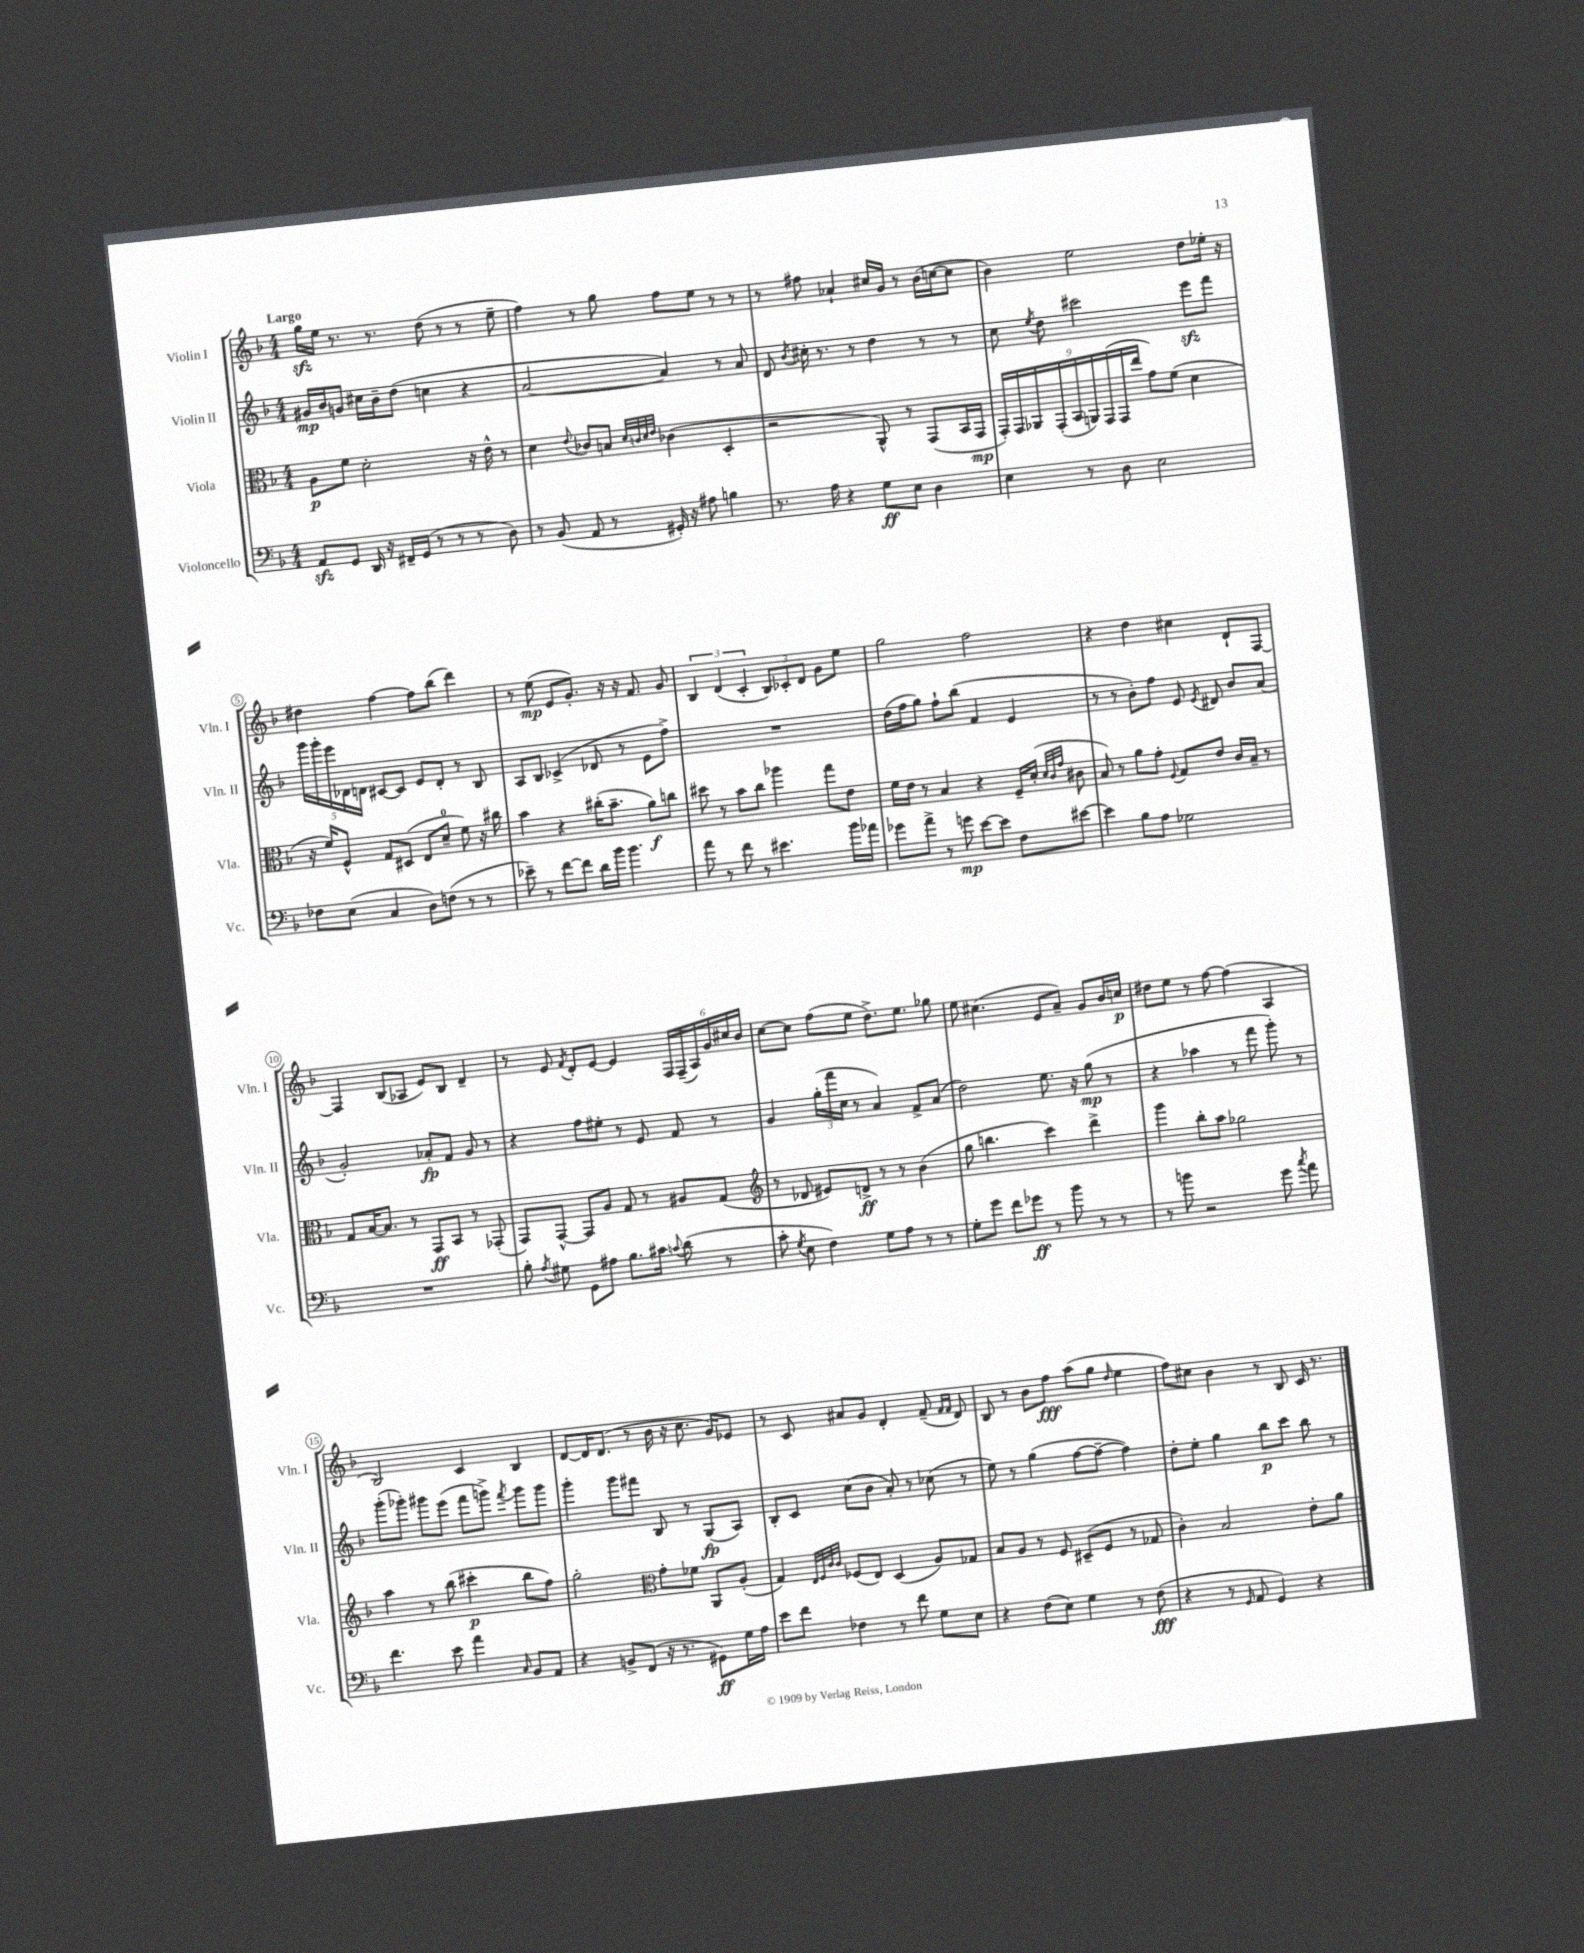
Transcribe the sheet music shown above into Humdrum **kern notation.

**kern	**dynam	**kern	**dynam	**kern	**dynam	**kern	**dynam
*part4	*part4	*part3	*part3	*part2	*part2	*part1	*part1
*staff4	*staff4	*staff3	*staff3	*staff2	*staff2	*staff1	*staff1
*I"Violoncello	*	*I"Viola	*	*I"Violin II	*	*I"Violin I	*
*I'Vc.	*	*I'Vla.	*	*I'Vln. II	*	*I'Vln. I	*
*clefF4	*	*clefC3	*	*clefG2	*	*clefG2	*
*k[b-]	*	*k[b-]	*	*k[b-]	*	*k[b-]	*
*M4/4	*	*M4/4	*	*M4/4	*	*M4/4	*
=1	=1	=1	=1	=1	=1	=1	=1
!	!	!	!	!	!	!LO:TX:a:B:t=Largo	!
8AAzz/L	.	8A\L	p	16g#X/LL	mp	16ggzz\LL	.
.	.	.	.	16b-/J	.	16ee\JJ	.
8GG/J	.	8f\J	.	8gn/J	.	8.r	.
16DD/	.	2d'\	.	16cc#X\LL	.	.	.
16r	.	.	.	16b-~\J	.	8.r	.
16FF#X~/LL	.	.	.	(8dd\J	.	.	.
(16GG/JJ	.	.	.	.	.	.	.
8r	.	.	.	4ccn\	.	(8dd\	.
8r	.	.	.	.	.	8r	.
8r	.	16r	.	4r	.	8r	.
.	.	16e^^\	.	.	.	.	.
8D\)	.	8r	.	.	.	8ee~\	.
=2	=2	=2	=2	=2	=2	=2	=2
8r	.	4d\	.	[2a/	.	4ff\)	.
(8BB-/	.	.	.	.	.	.	.
.	.	8qqe/	.	.	.	.	.
8AA/	.	8c-X/L	.	.	.	8r	.
8r	.	8Bn/J	.	.	.	8gg\	.
.	.	32qqd/LLL	.	.	.	.	.
.	.	32qqcn/	.	.	.	.	.
.	.	32qqd/	.	.	.	.	.
.	.	32qqe/JJJ	.	.	.	.	.
16GG#X'/)	.	(4c-X\	.	4a/])	.	8ff\L	.
16r	.	.	.	.	.	.	.
8A#X\	.	.	.	.	.	8ee\J	.
4Bn\	.	4D'/	.	8r	.	8r	.
.	.	.	.	8a/	.	8r	.
=3	=3	=3	=3	=3	=3	=3	=3
8.r	.	2r	.	8d/	.	8r	.
.	.	.	.	8qb-/	.	.	.
.	.	.	.	16cc#X'\	.	8ff#X\	.
16A\	.	.	.	8.r	.	.	.
4r	.	.	.	.	.	4a-X`/	.
.	.	.	.	8r	.	.	.
8G\L	ff	8AA^^/)	.	4dd\	.	16cc#X/LL	.
.	.	.	.	.	.	16g/JJ	.
8E\J	.	8r	.	.	.	8r	.
4D\	.	(8GG/L	.	8r	.	(16b-\LL	.
.	.	.	.	.	.	[16ccn\J	.
.	.	16BB-/L	.	8r	.	8cc\J]	.
.	.	16GG/JJ	mp	.	.	.	.
=4	=4	=4	=4	=4	=4	=4	=4
4E\	.	18GG'/LL)	.	8cc\	.	4b-\)	.
.	.	18GG/	.	.	.	.	.
.	.	18AA-X/	.	.	.	.	.
.	.	.	.	8qee/	.	.	.
.	.	.	.	8dd\	.	.	.
.	.	(18GG'/	.	.	.	.	.
.	.	18BB-/	.	.	.	.	.
8r	.	.	.	2ccc#X\	.	2ee\	.
.	.	18AAn/)	.	.	.	.	.
.	.	(18GG/	.	.	.	.	.
8D\	.	.	.	.	.	.	.
.	.	18GG/	.	.	.	.	.
.	.	18ee/JJ	.	.	.	.	.
2E\	.	8g\L)	.	.	.	.	.
.	.	(8f\J	.	.	.	.	.
.	.	4d\	.	8eeezz\L	.	8dd\L	.
.	.	.	.	8fff\J	.	16ee-X'\Jk	.
.	.	.	.	.	.	16r	.
!!LO:LB:g=z
=5	=5	=5	=5	=5	=5	=5	=5
8F-X\L	.	16r	.	20ggg\LL	.	4dd#X\	.
.	.	.	.	20ggg'\	.	.	.
.	.	16f/KL)	.	.	.	.	.
.	.	.	.	20eee\	.	.	.
(8E\J	.	8F^^/J	.	.	.	.	.
.	.	.	.	20d-X\	.	.	.
.	.	.	.	20dn\JJ	.	.	.
4C/	.	8G/L	.	[8c#X/L	.	[4ff\	.
.	.	(8D#X/J	.	8c#/J]	.	.	.
8D\L)	.	8E/L	.	8e/L	.	8ff\L]	.
(8Fn\J	.	8d~/J	.	8d'/J	.	(8bb-\J	.
8r	.	8f\)	.	8r	.	4ddd\)	.
8r	.	16r	.	8B-/	.	.	.
.	.	16cc#X\	.	.	.	.	.
=6	=6	=6	=6	=6	=6	=6	=6
8e-X~\)	.	4b-\	.	8A/L	.	8r	.
8r	.	.	.	8B-/J	.	(8ee\	mp
[8f\L	.	4r	.	(4c-X^/	.	8e/L	.
8f\J]	.	.	.	.	.	8.g'/J)	.
16d\LL	.	(16cc#X'\KL	.	8d-X/	.	.	.
16b-\JJ	.	8.b-~\J	.	.	.	16r	.
4.b-\	.	.	.	8r	.	16r	.
.	.	.	.	.	.	8.f/	.
.	.	8a\L)	f	8e\L	.	.	.
.	.	8ccn\J	.	8ff^\J)	.	8g/	.
=7	=7	=7	=7	=7	=7	=7	=7
8a\	.	8dd#X\	.	1r	.	6B-/	.
8r	.	8r	.	.	.	.	.
.	.	.	.	.	.	(6d/	.
8f\	.	8b-\L	.	.	.	.	.
.	.	.	.	.	.	6c'/	.
8r	.	8cc\J	.	.	.	.	.
4.e#X\	.	4aa-X\	.	.	.	12B-/L)	.
.	.	.	.	.	.	12c-X'/	.
.	.	.	.	.	.	12d/J	.
.	.	8gg\L	.	.	.	8g\L	.
16b-\LL	.	8e\J	.	.	.	8ee\J	.
16a-X\JJ	.	.	.	.	.	.	.
=8	=8	=8	=8	=8	=8	=8	=8
8g-X\L	.	16f\LL	.	(16dd\LL	.	2gg\	.
.	.	16e\JJ	.	16ff\J	.	.	.
8a^\J	.	8r	.	8gg\J)	.	.	.
8r	.	4B-/	.	8ff`\L	.	.	.
8gn\	mp	.	.	(8bb-\J	.	.	.
[8e\L	.	4r	.	4f/	.	2ff\	.
8e\J]	.	.	.	.	.	.	.
8F\L	.	16F~/LL	.	4e/	.	.	.
.	.	(16d'/JJ	.	.	.	.	.
.	.	32qqd/LLL	.	.	.	.	.
.	.	32qqc/	.	.	.	.	.
.	.	32qqg/JJJ	.	.	.	.	.
[8e#X\J	.	8c#X\	.	.	.	.	.
=9	=9	=9	=9	=9	=9	=9	=9
4e#\]	.	8B-/)	.	8r	.	4r	.
.	.	8r	.	8r	.	.	.
8B-\L	.	8a\L	.	8b-'\L)	.	4dd\	.
8A\J	.	8g'\J	.	8ff\J	.	.	.
.	.	8qqF/	.	.	.	.	.
2G-X\	.	8G/L	.	8e/	.	4cc#X\	.
.	.	.	.	8qe/	.	.	.
.	.	8e/J	.	8d#X/	.	.	.
.	.	16c/LL	.	8b-/L	.	8d`/L	.
.	.	16B-~/JJ	.	.	.	.	.
.	.	8r	.	(8a/J	.	[8F/J	.
!!LO:LB:g=z
=10	=10	=10	=10	=10	=10	=10	=10
1r	.	8G/L	.	2g'/)	.	4F/]	.
.	.	[16B-/K	.	.	.	.	.
.	.	8.B-/J]	.	.	.	.	.
.	.	.	.	.	.	(8B-/L	.
.	.	8r	.	.	.	8A-X/J	.
.	.	8GG/L	ff	8a-X'/L	fp	8e/L)	.
.	.	8BB-/J	.	8f/J	.	8B-/J	.
.	.	8r	.	8g/	.	4d~/	.
.	.	(8GG-X'/	.	8r	.	.	.
=11	=11	=11	=11	=11	=11	=11	=11
8B-'\	.	8GG/L)	.	4r	.	8r	.
8qA/	.	.	.	.	.	.	.
8G#X\	.	[8GG^^/J	.	.	.	8e/	.
.	.	.	.	.	.	8qf/	.
8GG\L	.	8GG/L]	.	8ff\L	.	8d'/L	.
8A#X\J	.	8A/J	.	8ee#X'\J	.	[8e/J	.
8.B-\L	.	8G/	.	8r	.	4e/]	.
.	.	8r	.	8e/	.	.	.
16c#X\Jk	.	.	.	.	.	.	.
8qqcn/	.	.	.	.	.	.	.
(8d\	.	8A#X/L	.	8f/	.	24F/LL	.
.	.	.	.	.	.	(24F~/	.
.	.	.	.	.	.	24A/)	.
8r	.	(8G/J	.	8r	.	24g/	.
.	.	.	.	.	.	24cc#X/	.
.	.	.	.	.	.	24b-/JJ	.
=12	=12	=12	=12	=12	=12	=12	=12
*	*	*clefG2	*	*	*	*	*
8c'\	.	8r	.	4g/	.	[8cc\L	.
8qG/	.	.	.	.	.	.	.
8E\	.	8d-X/	.	.	.	8cc\J]	.
4F\)	.	8e#X/L)	.	(24gg'\LL	.	(8ff\L	.
.	.	.	.	24fff\	.	.	.
.	.	.	.	24cc\JJ	.	.	.
.	.	8dn^/J	ff	8r	.	8ee\J	.
8G\L	.	8r	.	4a/)	.	8.dd^\L)	.
8A\J	.	8r	.	.	.	.	.
.	.	.	.	.	.	8.ee\J	.
8r	.	(4b-\	.	8f^/L	.	.	.
8r	.	.	.	(8a/J	.	8gg-X\	.
=13	=13	=13	=13	=13	=13	=13	=13
8G'\L	.	8gg\	.	2dd\)	.	8ee\	.
8g\J	.	4.bbn\	.	.	.	(4.cc#X\	.
8f\L	.	.	.	.	.	.	.
8g-X\J	ff	.	.	.	.	.	.
8r	.	4ccc\)	.	8.ee\	.	8e/L	.
8b-\	.	.	.	.	.	8a~/J)	.
.	.	.	.	16r	.	.	.
8r	.	4ddd^\	.	(8gg\	mp	8g/L	.
8r	.	.	.	8r	.	16b-/L	.
.	.	.	.	.	.	16ccn/JJ	p
=14	=14	=14	=14	=14	=14	=14	=14
8r	.	4ggg\	.	4r	.	8dd#X\L	.
8bn\	.	.	.	.	.	8ee\J	.
2r	.	8bb-'\L	.	4aa-X\	.	8r	.
.	.	8aa\J	.	.	.	[8ff\	.
.	.	2gg-X\	.	8r	.	(4ff\]	.
.	.	.	.	8fff\	.	.	.
8g\	.	.	.	8ggg'\)	.	4A/	.
8qcc/	.	.	.	.	.	.	.
8a\	.	.	.	8r	.	.	.
!!LO:LB:g=z
=15	=15	=15	=15	=15	=15	=15	=15
4.f\	.	4aa\	.	(8ggg'\L	.	2B-/)	.
.	.	.	.	8ggg-X'\J)	.	.	.
.	.	8r	.	8ggg#X\L	.	.	.
8e\	.	(8bb-\	.	(8eee\J	.	.	.
4a\	.	4ccc#X'\	p	8fff\L	.	4c/	.
.	.	.	.	8gggn^\J)	.	.	.
16qqC/	.	.	.	8qfff/	.	.	.
8BB-/L	.	8bb-\L	.	8ggg\L	.	4B-/	.
8AA/J	.	8ff\J)	.	8ggg\J	.	.	.
=16	=16	=16	=16	=16	=16	=16	=16
4r	.	2gg'\	.	4ggg'\	.	[8d/L	.
.	.	.	.	.	.	16d/K]	.
.	.	.	.	.	.	(8.d/J	.
8BBn^/L	.	.	.	8ggg\L	.	.	.
(8FF/J	.	.	.	8fff#X\J	.	8r	.
*	*	*clefC3	*	*	*	*	*
16r	.	8g'\L	.	8B-/	.	16b-\	.
8.r	.	.	.	.	.	16r	.
.	.	8f-X\J	.	8r	.	8.cc\	.
8GG#X\L)	ff	8AA/L	.	(8G/L	fp	.	.
.	.	.	.	.	.	16g/KL)	.
16G\L	.	(8A'/J	.	8A/J)	.	8e-X/J	.
16A\JJ	.	.	.	.	.	.	.
=17	=17	=17	=17	=17	=17	=17	=17
8e\L	.	4G/)	.	8B-'/L	.	8r	.
8f\J	.	.	.	8c/J	.	8c/	.
.	.	32qqE/LLL	.	.	.	.	.
.	.	32qqF/	.	.	.	.	.
.	.	32qqc/	.	.	.	.	.
.	.	32qqc/JJJ	.	.	.	.	.
4F-X\	.	(8F-X/L	.	(8cc\L	.	8a#X/L	.
.	.	8E/J)	.	8b-\J	.	8g/J	.
8r	.	(4D/	.	8a'/)	.	4d'/	.
8f\	.	.	.	8r	.	.	.
8G\L	.	8A/L)	.	(8cc-X\	.	(8f~/	.
.	.	.	.	.	.	16qqf/LL	.
.	.	.	.	.	.	16qqf/JJ	.
8E\J	.	8G-X/J	.	8r	.	8d/)	.
=18	=18	=18	=18	=18	=18	=18	=18
4r	.	8B-/L	.	8ee\)	.	8B-/	.
.	.	8A/J	.	8r	.	8r	.
(8F\L	.	8r	.	(4gg\	.	8b-\L	.
8E\J)	.	8F/	.	.	.	8ff\J	fff
4G\	.	(8D#X~/L	.	[8ff\L	.	(8aa\L	.
.	.	8F/J	.	8ff~\J_	.	8gg\J	.
.	.	.	.	.	.	16qqdd/	.
8r	.	8r	.	4ff\])	.	4ee\	.
(8F\	fff	8G-X/	.	.	.	.	.
=19	=19	=19	=19	=19	=19	=19	=19
4r	.	4c'\)	.	8dd'\L	.	8ff\L)	.
.	.	.	.	8ee'\J	.	8cc#X\J	.
8r	.	2B-/	.	4gg\	.	4b-\	.
16qqGG/	.	.	.	.	.	.	.
8AA/	.	.	.	.	.	.	.
4GG/)	.	.	.	8bb-\L	p	8r	.
.	.	.	.	8ccc\J	.	8B-/	.
4r	.	8e'\L	.	8bb-\	.	16c/	.
.	.	.	.	.	.	8.r	.
.	.	8a\J	.	8r	.	.	.
==	==	==	==	==	==	==	==
*-	*-	*-	*-	*-	*-	*-	*-
